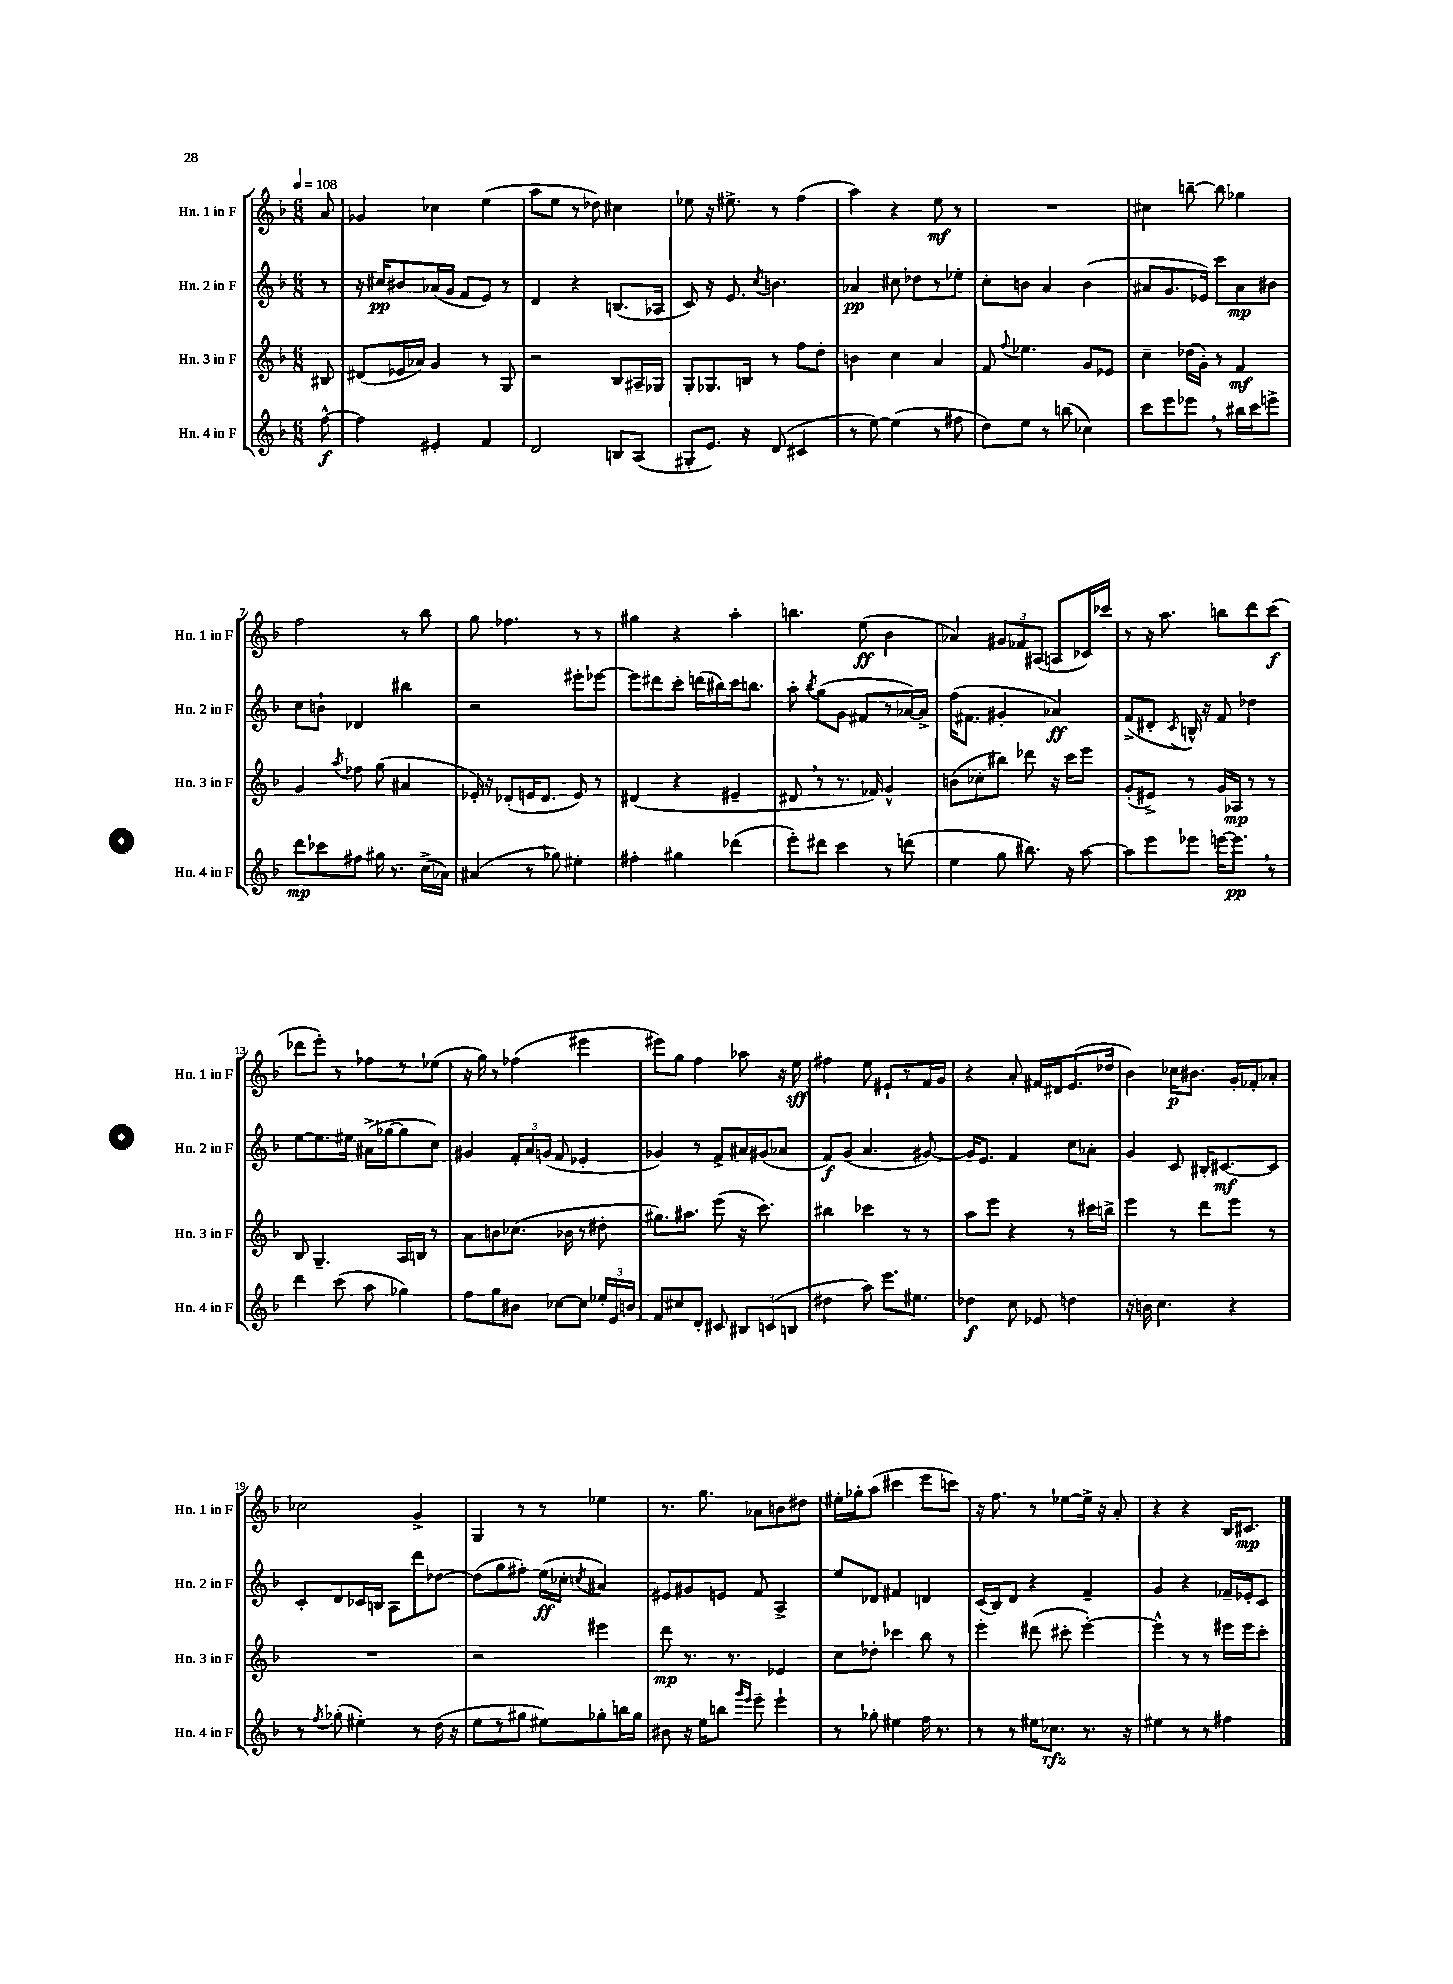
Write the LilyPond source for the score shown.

<<
\new StaffGroup <<
\new Staff = "s0" \with { instrumentName = "Hn. 1 in F" shortInstrumentName = "Hn. 1 in F" } {
    \clef treble \key f \major \numericTimeSignature \time 6/8 \partial 8 \tempo 4 = 108
    \autoBeamOff a'8 |
    ges'4 ces''4 e''4( |
    a''8[ e''8] r8 des''8) cis''4 |
    ees''8 r16 eis''8.-> r8 f''4( |
    a''4) r4 e''8\mf r8 |
    R2. |
    cis''4 b''8~-- b''8 ges''4 |
    f''2 r8 bes''8 |
    g''8 fes''4. r8 r8 |
    gis''4 r4 a''4-. |
    b''4. e''8\ff( bes'4 |
    aes'4) \tuplet 3/2 { gis'8[ fes'8 ais8]( } a8[ ces'16) ces'''16] |
    r8 r16 a''8. b''8[ d'''8 c'''8]\f( |
    des'''8[ e'''8]-.) r8 fes''8[ r8 ees''8]( |
    r16 g''16) r8 fes''4( eis'''4 |
    eis'''8[) g''8] f''4 aes''8 r16 e''16\sff |
    fis''4 e''8 eis'8[-! r8 f'16 g'16] |
    r4 a'8-. fis'16[ dis'16 e'8.( des''16] |
    bes'4) ces''16[\p bis'8.] g'16[-. fes'16-. aes'8]-. |
    ces''2 g'4-> |
    g4 r8 r8 ees''4 |
    r8. g''8. aes'8[ b'8 dis''8] |
    eis''16[-. ges''16-. a''8]( cis'''4 e'''8[ c'''8]) |
    r16 f''8. r8 ees''8[~ ees''16]-> r16 a'8-. |
    r4 r4 bes16[ cis'8.]\mp \bar "|." |
}
\new Staff = "s1" \with { instrumentName = "Hn. 2 in F" shortInstrumentName = "Hn. 2 in F" } {
    \clef treble \key f \major \numericTimeSignature \time 6/8 \partial 8
    \autoBeamOff r8 |
    r16 cis''16[\pp bis'8 aes'16( g'16] f'8[ e'8]) r8 |
    d'4 r4 b8.[( aes16] |
    c'8) r16 e'8. \acciaccatura { c''8 } b'4. |
    aes'4\pp cis''8 des''8[ r8 ees''8]-. |
    c''8[-. b'8] a'4 b'4( |
    ais'8[ g'8. ees'16]) c'''8[ ais'8\mp bis'8] |
    c''8[ b'8]-! des'4 bis''4 |
    r2 eis'''8[-. ees'''8]~ |
    ees'''8[ dis'''8 c'''8]-. d'''16[( bis''16) c'''16 b''8.] |
    a''8-. \acciaccatura { bes''8 } g''8[( g'8] fis'8[ r8 aes'16~) aes'16]-> |
    f''16[( fis'8.] gis'4-. aes'4\ff) |
    f'8[->( dis'8]-. \acciaccatura { c'8 } b16-^) r16 f'8 des''4 |
    e''8[~ e''8. eis''16] ais'16[->( ges''16~ ges''8 c''8]) |
    gis'4 \tuplet 3/2 { f'16[-. a'16 g'16]( } f'8 ees'4-. |
    ges'4) r8 f'8[-> ais'16 gis'16( aes'8] |
    f'8[\f) g'8]( a'4. gis'8~) |
    gis'16[ e'8.] f'4 c''8[ aes'8]-. |
    g'4 c'8 bis16[-. cis'8.~\mf cis'8] |
    c'8[-. d'8 ces'16 b16] a8[ d'''8 des''8]~ |
    des''8[( g''8 fis''8]-.) e''16[\ff( ces''16]-. \acciaccatura { c''8 } ais'4) |
    eis'8[ gis'8 e'8] f'8 a4-> |
    e''8[ des'8] fis'4 d'4 |
    c'16[( bes16) d'8] r4 f'4-- |
    g'4 r4 fes'16[-- ees'16-. c'8] \bar "|." |
}
\new Staff = "s2" \with { instrumentName = "Hn. 3 in F" shortInstrumentName = "Hn. 3 in F" } {
    \clef treble \key f \major \numericTimeSignature \time 6/8 \partial 8
    \autoBeamOff bis8 |
    dis'8[( ees'16 aes'16]) g'4 r8 g8 |
    r2 bes8[ ais16-- ges16] |
    g8[-. ges8. b16] r8 f''8[ d''8]-. |
    b'4 c''4 a'4 |
    f'8 \appoggiatura { f''8 } ees''4. g'8[ ees'8] |
    c''4-- des''16[( g'16]-.) r8 f'4\mf |
    g'4 \acciaccatura { a''8 } fes''8 g''8( ais'4 |
    ees'16-.) r16 des'8[-.( e'16 des'8.] e'8) r8 |
    dis'4( r4 eis'4-- |
    dis'8 \breathe r8 r8. fes'16) g'4-^ |
    b'8[( ces''8-. bis''8]) des'''8 r16 c'''16[ e'''8] |
    g'8[-.( eis'8]->) r8 g'16[ aes16]\mp r8 r8 |
    bes8 g4.-- a16[ b16] r8 |
    a'8[ b'8 ces''8.]( bes'16 r8 dis''8-. |
    gis''8.[) ais''8.] e'''8( r16 c'''8.) |
    bis''4 ces'''4 r8 r8 |
    a''8[ e'''8] r4 r8 cis'''16[ b''16]-> |
    e'''4 r8 d'''8[ e'''8] r8 |
    R2. |
    r2 eis'''4 |
    d'''8\mp r8. r8. ees'4 |
    c''8[ des''8]-. ces'''4 bes''8 r8 |
    e'''4-. dis'''8( cis'''8-. e'''4~-.) |
    e'''4-^ r8 r8 eis'''16[ eis'''16 c'''8]-. \bar "|." |
}
\new Staff = "s3" \with { instrumentName = "Hn. 4 in F" shortInstrumentName = "Hn. 4 in F" } {
    \clef treble \key f \major \numericTimeSignature \time 6/8 \partial 8
    \autoBeamOff f''8~-^\f |
    f''4 eis'4-. f'4 |
    d'2 b8[ a8]( |
    gis8[-. e'8.]) r16 d'8( cis'4 |
    r8 e''8~) e''4( r8 fis''8 |
    d''8[) e''8] r8 b''8( ces''4) |
    c'''8[ e'''8 ees'''8] \breathe r8 bis''16[ c'''16 e'''8]-> |
    d'''8[\mp ces'''8 fis''8] gis''16 r8. c''16[->( aes'16]) |
    ais'4( r8 ges''8) eis''4-. |
    fis''4-. gis''4 des'''4( |
    e'''8[-.) dis'''8] c'''4 r8 d'''8( |
    e''4 g''8 bis''8.) r16 a''8~ |
    a''8[ e'''8 ees'''8] e'''16[~ e'''8.]\pp \breathe r8 |
    d'''4 c'''8( a''8 ges''4) |
    f''8[ g''8 bis'8] ces''8[~ ces''8] \tuplet 3/2 { ees''16[-. e'16 b'16] } |
    f'8[ cis''8 d'8]-. cis'8 \tuplet 3/2 { bis8[ c'8( b8] } |
    dis''4 a''8) e'''8.[ eis''8.] |
    des''4\f c''8 ees'8 d''4 |
    r16 b'16 c''4. r4 |
    r8 \acciaccatura { f''8 } ges''8-.( eis''4-.) r8 d''16( r16 |
    e''8[ r8 gis''8] eis''8[) ges''8-. b''16 ges''16] |
    bis'8 r16 e''16[ b''8] \grace { g'''16[ e'''16] } e'''8-- e'''4-! |
    r8 ges''8-. eis''4 f''16 r8. |
    r8 r8 eis''16[ ces''8.]\rfz r8. r16 |
    eis''4 r8 r8 fis''4 \bar "|." |
}
>>
>>
